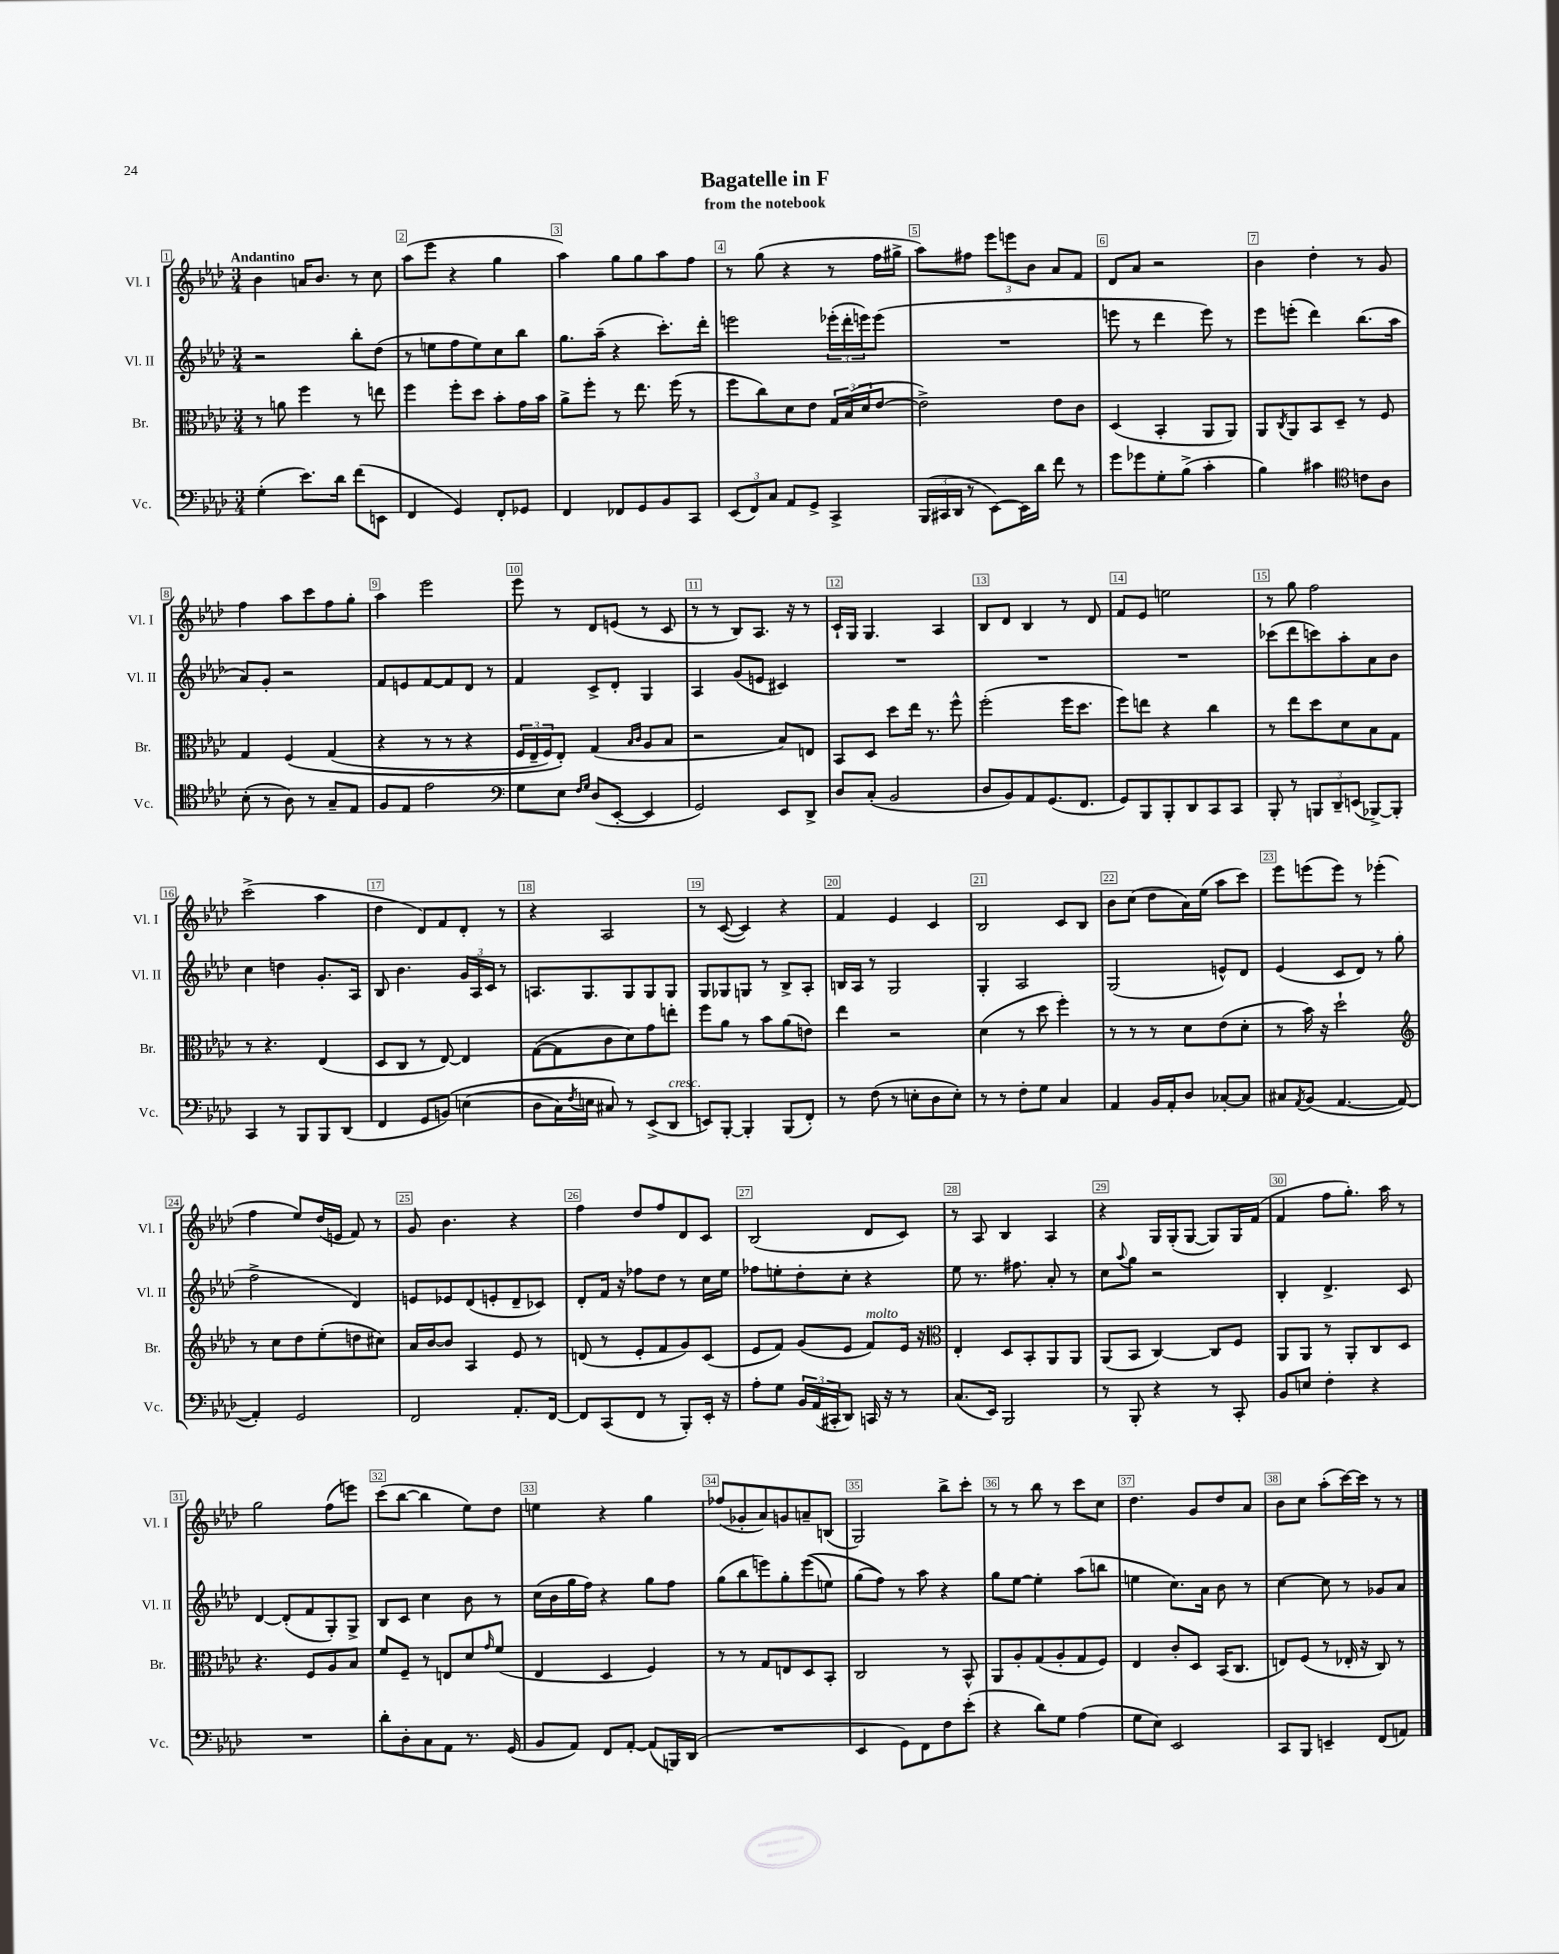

**kern	**kern	**kern	**kern
*staff4	*staff3	*staff2	*staff1
*clefF4	*clefC3	*clefG2	*clefG2
*k[b-e-a-d-]	*k[b-e-a-d-]	*k[b-e-a-d-]	*k[b-e-a-d-]
*M3/4	*M3/4	*M3/4	*M3/4
(4G'	8r	2r	4b-
.	8a	.	.
8.e-)	4ff	.	16a
.	.	.	8.b-
16d-	.	.	.
(8f	8r	8bb-'	8r
8EE	8ee	(8dd-	8cc
=	=	=	=
4FF	4ff	8r	(8aa-
.	.	8ee	8eee-
4GG)	8ff'	8ff	4r
.	8dd-	8ee)	.
8FF'	8b-'	8cc	4gg
8GG-	16g	8bb-	.
.	16b-	.	.
=	=	=	=
4FF	8a-^	8.gg	4aa-)
.	8ff'	.	.
.	.	(16aa-~	.
8FF-	8r	4r	8gg
8GG	8.ee-	.	8gg
8BB-	.	8.ccc')	8aa-
.	(16ff	.	.
8CC	8r	.	8ff
.	.	16ddd-'	.
=	=	=	=
(12EE-	8ff	2eee	8r
12FF)	.	.	.
.	8cc)	.	(8gg
12C	.	.	.
8AA-	8d-	.	4r
8GG^	8e-	.	.
4CC^	24G	(24eee-'	8r
.	(24B-	24ddd-'	.
.	24d-	24eee)	.
.	[8e-	(8eee	16ff
.	.	.	16gg#^
=	=	=	=
(24BBB-	2e-^])	2.r	8aa-)
24CC#	.	.	.
24DD-	.	.	.
8r	.	.	8ff#
[8EE-)	.	.	12eee-
.	.	.	12eee
16EE-]	.	.	.
.	.	.	12b-
16d-	.	.	.
8f	8e-	.	8a-
8r	8c	.	8f
=	=	=	=
8g	(4D-	8eee	8d-
8g-	.	8r	8a-
8G'	4BB-'	4ddd-	2r
(8B-^	.	.	.
4c'	8AA-	8eee)	.
.	8AA-)	8r	.
=	=	=	=
4B-)	8AA-	8eee-	4b-
.	8qC	.	.
.	8AA-	(8eee'	.
4c#	8BB-	4ddd-)	4dd-'
.	8D-~	.	.
*clefC4	*	*	*
8c	8r	(8.bb-	8r
8A-	8F	.	8g
.	.	16aa-	.
=	=	=	=
(8B-'	4G	8a-)	4ff
8r	.	8g'	.
8A-)	&(4F	2r	8aa-
8r	.	.	8ccc
8G~	(4G	.	8ff
8E-	.	.	8gg'
=	=	=	=
8F	4r	8f	4aa-
8E-	.	8e	.
2e-	8r	[8f	2eee-
.	8r	8f]	.
.	4r	8d-	.
.	.	8r	.
=	=	=	=
*clefF4	*	*	*
8G	24F	4f	8eee-
.	24E-~	.	.
.	24F)	.	.
8E-	8E-'&)	.	8r
16qqF	.	.	.
16qqG	.	.	.
(8D-	(4G	8c^	8d-
[8EE-'	.	8d-'	(8e
.	16qqB-	.	.
.	16qqc	.	.
4EE-]	8A-	4G	8r
.	8B-	.	8c
=	=	=	=
2GG)	2r	4A-	8r
.	.	.	8r
.	.	(8g	8B-)
.	.	8e	8.A-
8EE-	8B-)	4c#)	.
.	.	.	16r
8DD-^	8E	.	8r
=	=	=	=
8D-	8BB-	2.r	16c`
.	.	.	16G
(8C'	8D-	.	4.G
2BB-	8dd-	.	.
.	16ee-	.	.
.	8.r	.	.
.	.	.	4A-
.	8ff^^	.	.
=	=	=	=
8D-	(2ff'	2.r	8B-
8BB-)	.	.	8d-
8AA-	.	.	4B-
(8.GG	.	.	.
.	16ff	.	8r
8.FF	8.dd-	.	.
.	.	.	8d-
=	=	=	=
8GG)	8ff)	2.r	8f
8BBB-	8ee	.	8e-
8BBB-'	4r	.	2ee
8DD-	.	.	.
8CC	4cc	.	.
8CC	.	.	.
=	=	=	=
8BBB-'	8r	(8ccc-	8r
8r	8ee-	8ddd-	8gg
12BBB	8dd-	8ccc)	2ff
12DD-~	.	.	.
.	8d-	8aa-'	.
(12EE	.	.	.
[8BBB-^)	8B-	8a-	.
8BBB-']	8G	8b-	.
=	=	=	=
4CC	8r	4cc	(2ccc^
.	4.r	.	.
8r	.	4dd	.
8BBB-	.	.	.
8BBB-	(4E-	8.g'	4aa-
(8DD-	.	.	.
.	.	16A-	.
=	=	=	=
4FF	8D-	8B-	4dd-
.	8C	4.b-	.
8GG	8r	.	8d-)
&(8BB)	[8E-)	.	8f
(4E	4E-]	24g	8d-'
.	.	24A-	.
.	.	24c	.
.	.	8r	8r
=	=	=	=
8D-	([8G	8.A	4r
16C)	8G]	.	.
8qF	.	.	.
16E	.	8.G	.
8C#&)	8c	.	2A-
8r	8d-)	8G	.
(8EE-^	8g	8G	.
8DD-	8ee'	8G	.
=	=	=	=
8EE)	8ff	8G	8r
[8BBB-'	8a-	8G-	([8c
4BBB-']	8r	8G	4c])
.	8b-	8r	.
(8BBB-	(8a-	8B-^	4r
8FF')	8e)	8A-'	.
=	=	=	=
8r	4ee-	16B	4f
.	.	16A-	.
(8F	.	8r	.
8r	2r	2G	4e-
8E'	.	.	.
8D-	.	.	4c
8E')	.	.	.
=	=	=	=
8r	(4d-	4G'	2B-
8r	.	.	.
8F'	8r	2A-	.
8G	8dd-	.	.
4C	4ff')	.	8c
.	.	.	8B-
=	=	=	=
4AA-	8r	(2G	8b-
.	8r	.	(8cc
16BB-	8r	.	8dd-
16AA-'	.	.	.
8D-	8d-	.	16a-)
.	.	.	(16ee-
[8C-'	(8e-	8e^^)	8aa-
8C-]	8d-'	8d-	8ccc)
=	=	=	=
8C#	8r	(4e-	8eee-
8qAA-	.	.	.
(8BB-	16b-)	.	(8eee
.	16r	.	.
[4.AA-	2dd-`	8c	8eee)
.	.	8d-)	8r
.	.	8r	(4eee-'
8AA-_	.	(8gg	.
=	=	=	=
*	*clefG2	*	*
4AA-'])	8r	2ff^	4ff
.	8cc	.	.
2GG	8dd-	.	8ee-)
.	(8ee-'	.	(16dd-
.	.	.	16e
.	8dd	4d-)	8f)
.	8cc#)	.	8r
=	=	=	=
2FF	16a-	8e	8g
.	[16b-	.	.
.	8b-]	8e-	4.b-
.	4A-	(8d-	.
.	.	8e'	.
8.AA-'	8e-	8d-~	4r
.	8r	8c-)	.
[16FF	.	.	.
=	=	=	=
8FF]	(8d	8d-'	4ff
(8CC	8r	16f	.
.	.	16r	.
8FF	8e-'	8ff-	8dd-
8r	8f	8dd-	8ff
8BBB-')	8g)	8r	8d-
16EE-'	(8c	16cc	8c
16r	.	16ee-	.
=	=	=	=
8A-'	8e-	8ff-	(2B-
8G	8f)	8ee'	.
24BB-	(8g	8dd-'	.
(24AA-	.	.	.
24CC#'	.	.	.
8DD-)	8e-	8cc'	.
16CC	8f)	4r	8d-
16r	.	.	.
8r	16e-	.	8c)
.	16r	.	.
=	=	=	=
*	*clefC3	*	*
(8.C	4E-'	8ee-	8r
.	.	8.r	8A-
16EE-)	.	.	.
2BBB-	8D-	.	4B-
.	.	8.ff#	.
.	8BB-'	.	.
.	8AA-	8a-'	4A-
.	8AA-	8r	.
=	=	=	=
8r	(8AA-	8cc	4r
.	.	8qqaa-	.
8BBB-'	8BB-	8gg	.
4r	[4C)	2r	16G
.	.	.	(16G'
.	.	.	[8G
8r	8C]	.	8G])
8CC'	8F	.	16G
.	.	.	(16f
=	=	=	=
8BB-	8AA-	4B-'	4f
8E	8AA-	.	.
4F'	8r	4.d-^	8ff
.	8AA-'	.	8.gg')
4r	8C	.	.
.	.	.	16aa-
.	8D-	8c	8r
=	=	=	=
2.r	4.r	[4d-	2gg
.	.	(8d-']	.
.	8F	8f	.
.	8A-	8G')	(8ff
.	8B-	8G^	8eee)
=	=	=	=
8d-'	8f	8B-	(8ccc
8D-'	8F~	8c	[8bb-
8C	8r	4cc	4bb-]
8AA-	8E	.	.
8.r	8d-	8b-	8ee-)
.	16qqg	.	.
.	(8f	8r	8dd-
(16GG	.	.	.
=	=	=	=
8BB-	4E-	(16cc	4ee
.	.	16b-	.
8AA-)	.	16gg	.
.	.	16ff)	.
8FF	4D-	4r	4r
[8AA-'	.	.	.
(8AA-]	4F)	8gg	4gg
16BBB)	.	8ff	.
(16DD-	.	.	.
=	=	=	=
2.r	8r	(8gg	(8ff-
.	8r	8bb-	8g-'
.	8G	8eee)	8a-)
.	8E	8gg'	8g
.	8D-	&((8eee	8a~
.	8BB-'	8ee)	(8B
=	=	=	=
4EE-	2C	(8gg	2G)
.	.	8ff)&)	.
8GG)	.	8r	.
8FF	.	8aa-	.
8F	8r	4r	8bb-^
(8e-'	8BB-^^	.	8ccc'
=	=	=	=
4r	8AA-	8gg	8r
.	8A-'	[8ee-	8r
8d-)	(8G	4ee-']	8bb-
8G	8A-'	.	8r
(4A-	8G	(8aa-	8ccc
.	8F)	8bb	8cc
=	=	=	=
8G	4E-	4ee	4.dd-
8E-)	.	.	.
2EE-	8c'	8.cc)	.
.	8D-	.	8g
.	.	16a-	.
.	(16BB-	8b-	8dd-
.	8.C	.	.
.	.	8r	8a-
=	=	=	=
8CC	8E)	[4cc	8b-
8BBB-	(8F	.	8cc
4EE~	8r	8cc]	(8aa-'
.	16E-'	8r	[16ccc)
.	16r	.	16ccc]
(8FF	8C)	8g-	8r
8AA)	8r	8a-	8r
==	==	==	==
*-	*-	*-	*-
